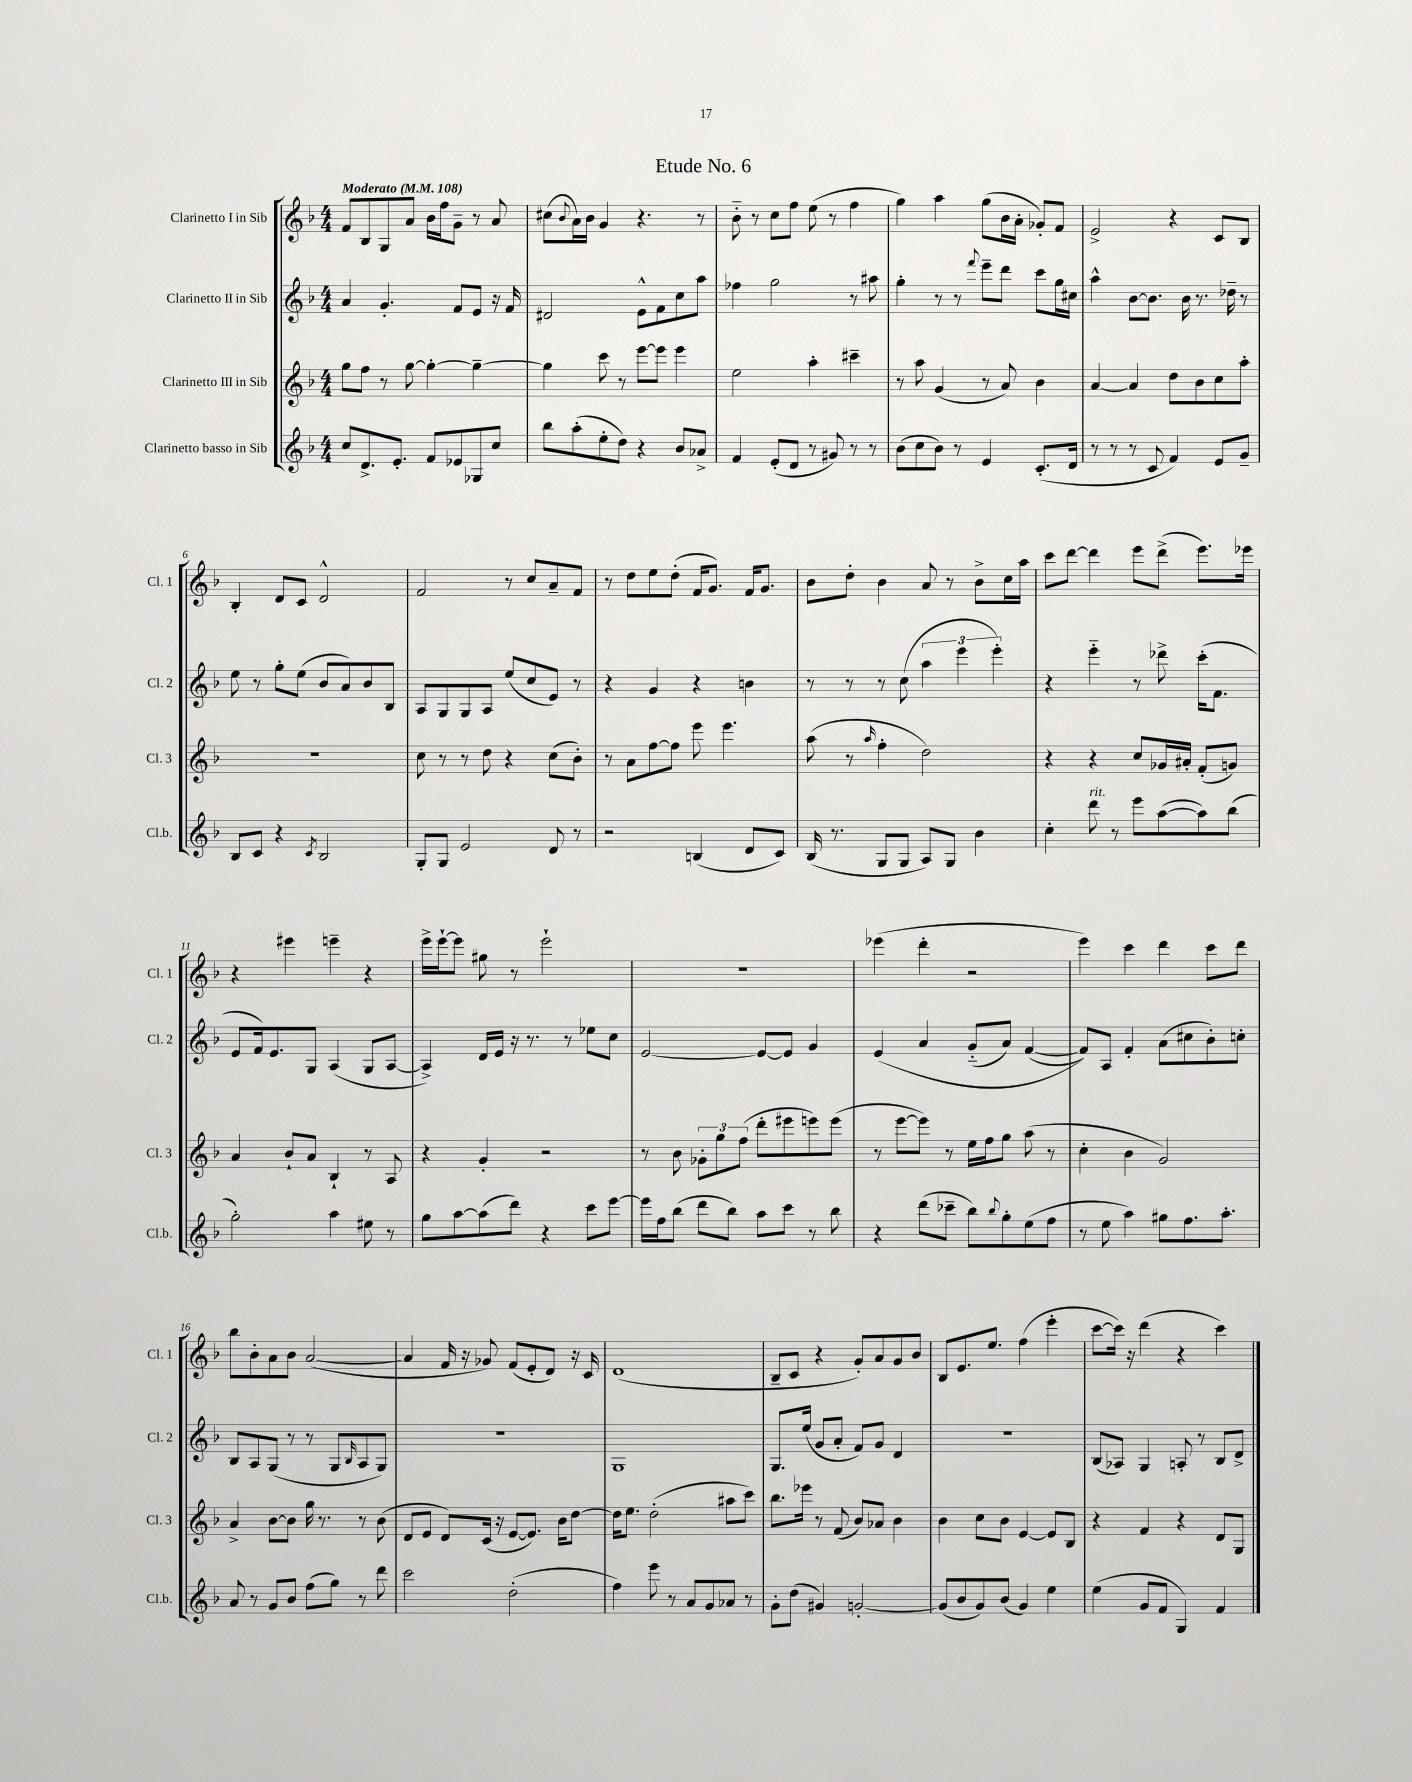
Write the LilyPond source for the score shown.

\header { title = "Etude No. 6" }
<<
\new StaffGroup <<
\new Staff = "s0" \with { instrumentName = "Clarinetto I in Sib" shortInstrumentName = "Cl. 1" } {
    \clef treble \key f \major \numericTimeSignature \time 4/4 \tempo "Moderato" 4 = 108
    f'8 bes8 g8 a'8 bes'16 f''16 g'8-- r8 a'8 |
    cis''8( \appoggiatura { bes'8 } a'16) bes'16 g'4 r4. r8 |
    bes'8-_ r8 c''8 f''8 e''8( r8 f''4 |
    g''4) a''4 g''8( bes'16 a'16-. ges'8-.) f'8 |
    e'2-> r4 c'8 bes8 |
    bes4-. d'8 c'8 d'2-^ |
    f'2 r8 c''8 a'8-- f'8 |
    r8 d''8 e''8 d''8-.( f'16 g'8.) f'16 g'8. |
    bes'8 d''8-. bes'4 a'8 r8 bes'8-> c''16 a''16 |
    c'''8 d'''8~ d'''4 e'''8 d'''8->( e'''8.) ees'''16 |
    r4 eis'''4 e'''4-- r4 |
    e'''16-> e'''16~-! e'''8 gis''8 r8 e'''2-! |
    r1 |
    ees'''4( d'''4-. r2 |
    e'''4) c'''4 d'''4 c'''8 d'''8 |
    bes''8 bes'8-. a'8 bes'8 a'2~( |
    a'4 f'16 r16 ges'8) f'8( e'8-. d'8) r16 c'16 |
    d'1( |
    bes8-- c'8 r4 g'8-.) a'8 g'8 bes'8 |
    bes8 e'8. e''8. f''4( e'''4-. |
    c'''8~ c'''16) r16 d'''4( r4 c'''4) \bar "|." |
}
\new Staff = "s1" \with { instrumentName = "Clarinetto II in Sib" shortInstrumentName = "Cl. 2" } {
    \clef treble \key f \major \numericTimeSignature \time 4/4
    a'4 g'4.-. f'8 e'8 r16 f'16 |
    dis'2 e'8-^ f'8 c''8 a''8 |
    fes''4 g''2 r8 ais''8 |
    g''4-. r8 r8 \appoggiatura { f'''8 } e'''8-- d'''8 c'''8 g''16 cis''16 |
    a''4-^ bes'8~ bes'8. bes'16 r8. des''16-- r8 |
    e''8 r8 g''8-. e''8( bes'8 a'8) bes'8 bes8 |
    a8 g8 g8 a8 e''8( c''8 e'8) r8 |
    r4 g'4 r4 b'4 |
    r8 r8 r8 c''8( \tuplet 3/2 { a''4 e'''4 e'''4-.) } |
    r4 e'''4-_ r8 des'''8-> c'''16-.( f'8. |
    e'8 f'16) e'8. g8 a4( g8 a8~ |
    a4->) d'16 e'16 r16 r8. r8 ees''8 c''8 |
    e'2~ e'8~ e'8 g'4 |
    e'4\( a'4 g'8-_( a'8) f'4~( |
    f'8)\) a8 f'4-. a'8( cis''8 bes'8-.) c''8-. |
    bes8 a8 g8( r8 r8 g8 \grace { bes16 } a8 g8) |
    R1 |
    g1 |
    g8. e''16( g'8 a'8-. f'8) g'8 d'4 |
    r1 |
    bes8( aes8) g4 a8-. r8 bes8 d'8-> \bar "|." |
}
\new Staff = "s2" \with { instrumentName = "Clarinetto III in Sib" shortInstrumentName = "Cl. 3" } {
    \clef treble \key f \major \numericTimeSignature \time 4/4
    g''8 f''8 r8 g''8~ g''4~-. g''4~-- |
    g''4 c'''8 r8 e'''8~ e'''8 e'''4 |
    e''2 a''4-. cis'''4-- |
    r8 a''8 g'4( r8 a'8) bes'4 |
    a'4~ a'4 d''8 bes'8 c''8 a''8-. |
    R1 |
    c''8 r8 r8 d''8 r4 c''8( bes'8-.) |
    r8 a'8 f''8~ f''8 e'''8 e'''4. |
    a''8( r8 \grace { a''16 } f''4-. d''2) |
    r4 r4 c''8 ges'16 ais'16-. f'8-.( g'8) |
    a'4 bes'8-! a'8 bes4-! r8 a8 |
    r4 g'4-. r2 |
    r8 bes'8 \tuplet 3/2 { ges'8-. g''8 f''8( } d'''8-. eis'''8 e'''8) e'''8( |
    r8 e'''8~ e'''8) r8 e''16 f''16 g''8 a''8( r8 |
    c''4-. bes'4 g'2) |
    a'4-> bes'8~ bes'8 g''16 r8. r8 bes'8( |
    d'8 e'8 d'8) c'16( r16 e'8~ e'8.) bes'16 d''8~ |
    d''16 e''8. d''2-.( ais''8 c'''8) |
    bes''8. ees'''16 r8 f'8( bes'8) aes'8 bes'4 |
    bes'4 c''8 bes'8 e'4~ e'8 bes8 |
    r4 f'4 r4 d'8 g8 \bar "|." |
}
\new Staff = "s3" \with { instrumentName = "Clarinetto basso in Sib" shortInstrumentName = "Cl.b." } {
    \clef treble \key f \major \numericTimeSignature \time 4/4
    c''8 d'8.-> e'8.-. f'8 ees'8 ges8 c''8 |
    bes''8 a''8-.( e''8-. d''8) r4 bes'8 aes'8-> |
    f'4 e'8-.( d'8 r8 gis'8) r8 r8 |
    bes'8( c''8 bes'8) r8 e'4 c'8.-.( d'16 |
    r8 r8 r8 c'8 f'4) e'8 g'8-- |
    bes8 c'8 r4 \acciaccatura { c'8 } bes2 |
    g8-. g8 e'2 d'8 r8 |
    r2 b4( d'8 c'8) |
    bes16( r8. g8 g8 a8) g8 bes'4 |
    c''4-. d'''8^\markup { \italic "rit." } r8 e'''8 a''8~( a''8) bes''8( |
    g''2-.) a''4 eis''8 r8 |
    g''8 a''8~ a''8( d'''8) r4 c'''8 e'''8~ |
    e'''16 f''16 bes''8( d'''8 bes''8) a''8 c'''8 r8 bes''8 |
    r4 d'''8( ces'''8-- bes''8) \appoggiatura { bes''8 } g''8-. e''8( f''8 |
    r8 e''8 a''4) gis''8 f''8. a''8.-. |
    a'8 r8 g'8 bes'8 f''8( g''8) r8 d'''8 |
    c'''2 d''2-.( |
    f''4) e'''8 r8 a'8 g'8 aes'8 r8 |
    g'8-. d''8( gis'4) g'2~-. |
    g'8( bes'8 g'8) bes'8( g'4) e''4 |
    e''4( g'8 f'8 g4) f'4 \bar "|." |
}
>>
>>
